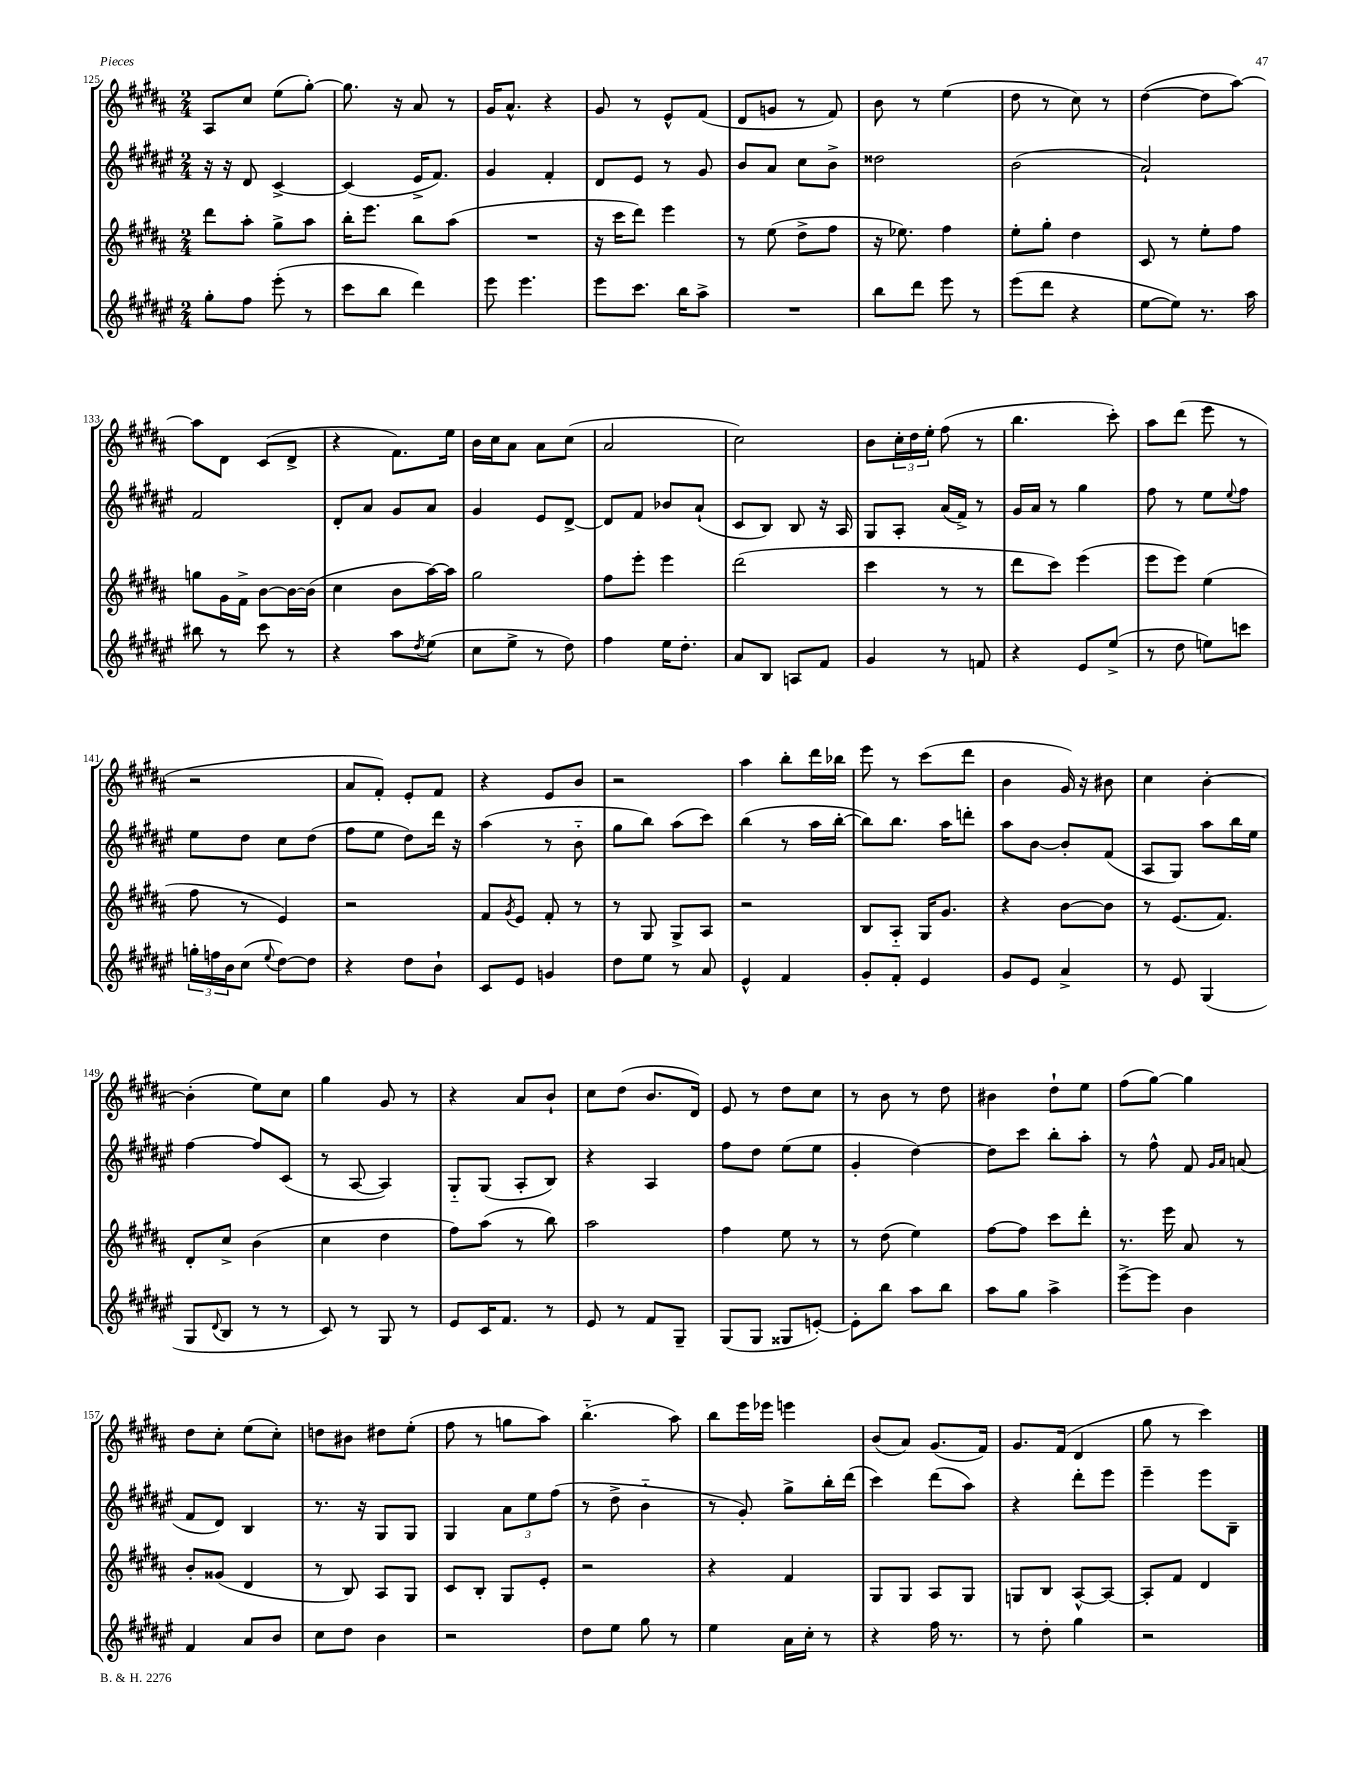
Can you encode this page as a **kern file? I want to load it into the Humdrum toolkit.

**kern	**kern	**kern	**kern
*staff4	*staff3	*staff2	*staff1
*clefG2	*clefG2	*clefG2	*clefG2
*k[f#c#g#d#a#e#]	*k[f#c#g#d#a#]	*k[f#c#g#d#a#e#]	*k[f#c#g#d#a#]
*M2/4	*M2/4	*M2/4	*M2/4
8gg#'\L	8ddd#\L	16r	8A#/L
.	.	16r	.
8ff#\J	8aa#'\J	8d#/	8cc#/J
(8eee#'\	8gg#^\L	[4c#^/	(8ee\L
8r	8aa#\J	.	[8gg#'\J)
=	=	=	=
8ccc#\L	16bb'\LK	(4c#/]	8.gg#\]
.	8.eee\J	.	.
8bb\J	.	.	.
.	.	.	16r
4ddd#\)	8bb\L	16e#^/LK	8a#/
.	.	8.f#/J)	.
.	(8aa#\J	.	8r
=	=	=	=
8eee#\	2r	4g#/	16g#/LK
.	.	.	8.a#^^/J
4.eee#\	.	.	.
.	.	4f#'/	4r
=	=	=	=
8eee#\L	16r	8d#/L	8g#/
.	16ccc#\LK	.	.
8.ccc#\J	8ddd#\J)	8e#/J	8r
.	4eee\	8r	8e^^/L
16bb\LK	.	.	.
8aa#^\J	.	8g#/	(8f#/J
=	=	=	=
2r	8r	8b/L	8d#/L
.	(8ee\	8a#/J	8g/J
.	8dd#^\L	8cc#\L	8r
.	8ff#\J	8b^\J	8f#/)
=	=	=	=
8bb\L	16r	2dd##\	8b\
.	8.ee-\)	.	.
8ddd#\J	.	.	8r
8eee#\	4ff#\	.	(4ee\
8r	.	.	.
=	=	=	=
(8eee#\L	8ee'\L	(2b\	8dd#\
8ddd#\J	8gg#'\J	.	8r
4r	4dd#\	.	8cc#\)
.	.	.	8r
=	=	=	=
[8ee#\L	8c#/	2a#`/)	([4dd#\
8ee#\]J)	8r	.	.
8.r	8ee'\L	.	8dd#\]L
.	8ff#\J	.	[8aa#\J)
16aa#\	.	.	.
=	=	=	=
8bb#\	8gg\L	2f#/	8aa#\]L
8r	16g#\L	.	8d#\J
.	16f#^\JJ	.	.
8ccc#\	[8b\L	.	(8c#/L
8r	16b\_L	.	8d#^/J
.	(16b\]JJ	.	.
=	=	=	=
4r	4cc#\	8d#'/L	4r
.	.	8a#/J	.
8aa#\L	8b\L	8g#/L	8.f#\L)
8qdd#/	.	.	.
(8ee#\J	[16aa#\L)	8a#/J	.
.	16aa#\]JJ	.	16ee\Jk
=	=	=	=
8cc#\L	2gg#\	4g#/	16b\LL
.	.	.	16cc#\J
8ee#^\J	.	.	8a#\J
8r	.	8e#/L	8a#\L
8dd#\)	.	[8d#^/J	(8cc#\J
=	=	=	=
4ff#\	8ff#\L	8d#/]L	2a#/
.	8eee'\J	8f#/J	.
16ee#\LK	4eee\	8b-/L	.
8.dd#'\J	.	.	.
.	.	(8a#`/J	.
=	=	=	=
8a#/L	(2ddd#\	8c#/L	2cc#\)
8B/J	.	8B/J)	.
8A/L	.	8B/	.
8f#/J	.	16r	.
.	.	16A#/	.
=	=	=	=
4g#/	4ccc#\	8G#/L	8b\L
.	.	8A#'/J	24cc#'\L
.	.	.	24dd#\
.	.	.	24ee'\JJ
8r	8r	(16a#/LL	(8ff#\
.	.	16f#^/JJ)	.
8f/	8r	8r	8r
=	=	=	=
4r	8ddd#\L	16g#/LL	4.bb\
.	.	16a#/JJ	.
.	8ccc#\J)	8r	.
8e#/L	(4eee\	4gg#\	.
(8ee#^/J	.	.	8ccc#'\)
=	=	=	=
8r	8eee\L	8ff#\	8aa#\L
8dd#\	8eee\J)	8r	(8ddd#\J
8ee\L)	(4ee\	8ee#\L	8eee\
.	.	8qqee#/	.
8ccc\J	.	8ff#\J	8r
=	=	=	=
24gg'\LL	8ff#\	8ee#\L	2r
24ff\	.	.	.
24b\J	.	.	.
(8cc#\J	8r	8dd#\J	.
8qqee#/	.	.	.
[8dd#\L)	4e/)	8cc#\L	.
8dd#\]J	.	(8dd#\J	.
=	=	=	=
4r	2r	8ff#\L	8a#/L
.	.	8ee#\J	8f#'/J)
8dd#\L	.	8dd#\L)	8e'/L
8b`\J	.	16ddd#\Jk	8f#/J
.	.	16r	.
=	=	=	=
8c#/L	8f#/L	(4aa#\	4r
.	8qg#/	.	.
8e#/J	8e/J	.	.
4g/	8f#'/	8r	8e/L
.	8r	8b'~\	8b/J
=	=	=	=
8dd#\L	8r	8gg#\L	2r
8ee#\J	8G#/	8bb\J)	.
8r	8G#^/L	(8aa#\L	.
8a#/	8A#/J	8ccc#\J)	.
=	=	=	=
4e#^^/	2r	(4bb\	4aa#\
4f#/	.	8r	8bb'\L
.	.	16aa#\LL	16ddd#\L
.	.	[16bb'\JJ	16bb-\JJ
=	=	=	=
8g#'/L	8B/L	8bb\]L)	8eee\
8f#'/J	8A#'~/J	8.bb\J	8r
4e#/	16G#/LK	.	(8ccc#\L
.	8.g#/J	16aa#\LK	.
.	.	8ddd'\J	8ddd#\J
=	=	=	=
8g#/L	4r	8aa#\L	4b\
8e#/J	.	[8b\J	.
4a#^/	[8b\L	8b'/]L	16g#/)
.	.	.	16r
.	8b\]J	(8f#/J	8b#\
=	=	=	=
8r	8r	8A#/L	4cc#\
8e#/	(8.e/L	8G#/J)	.
(4G#/	.	8aa#\L	[4b'\
.	8.f#/J)	.	.
.	.	16bb\L	.
.	.	16ee#\JJ	.
=	=	=	=
8G#/L	8d#'/L	[4ff#\	(4b'\]
8qqd#/	.	.	.
8B/J	8cc#^/J	.	.
8r	(4b\	8ff#/]L	8ee\L)
8r	.	(8c#/J	8cc#\J
=	=	=	=
8c#/)	4cc#\	8r	4gg#\
8r	.	[8A#/	.
8G#/	4dd#\	4A#/])	8g#/
8r	.	.	8r
=	=	=	=
8e#/L	8ff#\L)	8G#'~/L	4r
16c#/K	(8aa#\J	(8G#/J	.
8.f#/J	.	.	.
.	8r	8A#'/L	8a#/L
8r	8bb\)	8B/J)	8b`/J
=	=	=	=
8e#/	2aa#\	4r	8cc#\L
8r	.	.	(8dd#\J
8f#/L	.	4A#/	8.b/L
8G#~/J	.	.	.
.	.	.	16d#/Jk)
=	=	=	=
(8G#/L	4ff#\	8ff#\L	8e/
8G#/J	.	8dd#\J	8r
8G##/L	8ee\	(8ee#\L	8dd#\L
[8e'/J)	8r	8ee#\J	8cc#\J
=	=	=	=
8e'\]L	8r	4g#'/	8r
8bb\J	(8dd#\	.	8b\
8aa#\L	4ee\)	[4dd#\)	8r
8bb\J	.	.	8dd#\
=	=	=	=
8aa#\L	[8ff#\L	8dd#\]L	4b#\
8gg#\J	8ff#\]J	8ccc#\J	.
4aa#^\	8ccc#\L	8bb'\L	8dd#`\L
.	8ddd#'\J	8aa#'\J	8ee\J
=	=	=	=
[8eee#^\L	8.r	8r	(8ff#\L
8eee#\]J	.	8ff#^^\	[8gg#\J)
.	16eee\	.	.
4b\	8a#/	8f#/	4gg#\]
.	.	16qqg#/LL	.
.	.	16qqa#/JJ	.
.	8r	(8a/	.
=	=	=	=
4f#/	8b'/L	8f#/L	8dd#\L
.	(8g##/J	8d#/J)	8cc#'\J
8a#/L	4d#/	4B/	(8ee\L
8b/J	.	.	8cc#'\J)
=	=	=	=
8cc#\L	8r	8.r	8dd\L
8dd#\J	8B/)	.	8b#\J
.	.	16r	.
4b\	8A#/L	8G#/L	8dd#\L
.	8G#/J	8G#/J	(8ee'\J
=	=	=	=
2r	8c#/L	4G#/	8ff#\
.	8B'/J	.	8r
.	8G#/L	12a#\L	8gg\L
.	.	12ee#\	.
.	8e'/J	.	8aa#\J)
.	.	(12ff#\J	.
=	=	=	=
8dd#\L	2r	8r	(4.bb'~\
8ee#\J	.	8dd#^\	.
8gg#\	.	4b'~\	.
8r	.	.	8aa#\)
=	=	=	=
4ee#\	4r	8r	8bb\L
.	.	8g#'/)	16eee\L
.	.	.	16eee-\JJ
16a#\LL	4f#/	8gg#^\L	4eee\
16cc#'\JJ	.	.	.
8r	.	16bb'\L	.
.	.	(16ddd#\JJ	.
=	=	=	=
4r	8G#/L	4ccc#\)	(8b/L
.	8G#/J	.	8a#/J)
16ff#\	8A#/L	(8ddd#\L	(8.g#/L
8.r	.	.	.
.	8G#/J	8aa#\J)	.
.	.	.	16f#/Jk)
=	=	=	=
8r	8G/L	4r	8.g#/L
8dd#'\	8B/J	.	.
.	.	.	(16f#/Jk
4gg#\	[8A#^^/L	8ddd#'\L	4d#/
.	8A#/_J	8eee#\J	.
=	=	=	=
2r	8A#'/]L	4eee#~\	8gg#\
.	8f#/J	.	8r
.	4d#/	8eee#\L	4ccc#\)
.	.	8B~\J	.
==	==	==	==
*-	*-	*-	*-
